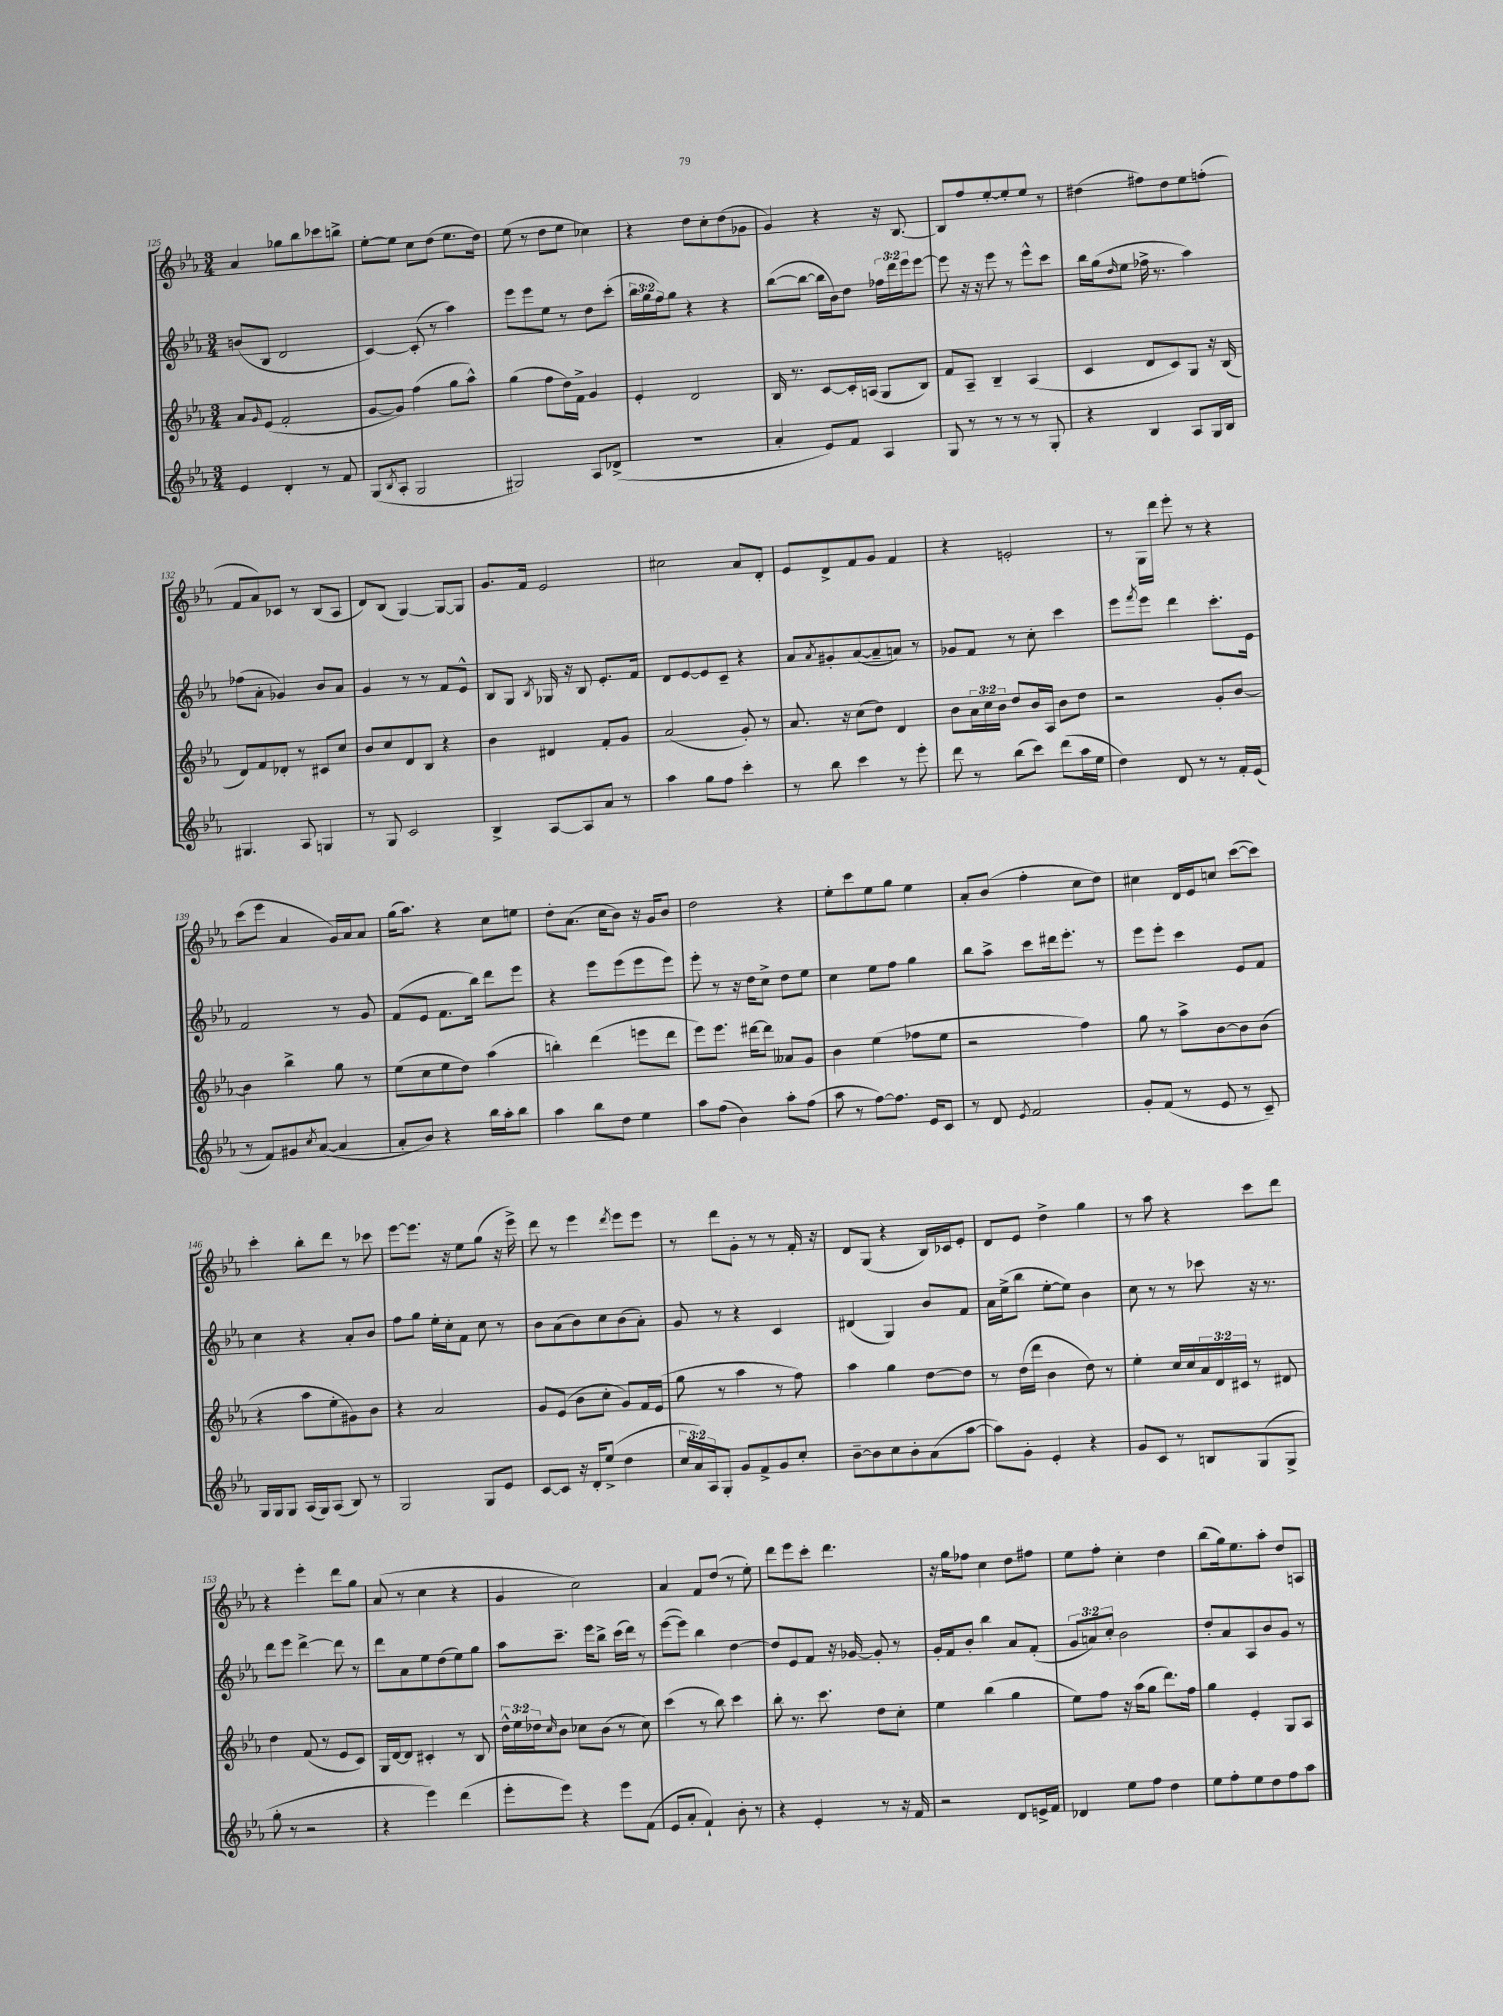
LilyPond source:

<<
\new StaffGroup <<
\new Staff = "s0" {
    \clef treble \key ees \major \numericTimeSignature \time 3/4
    aes'4 ges''8 bes''8 ces'''8 b''8-> |
    ees''8~-. ees''8 c''8 d''8( ees''8. d''16) |
    ees''8( r8 d''8 ees''8 ces''4) |
    r4 d''8 c''8-. d''8( ges'8 |
    g'4) r4 r16 bes8.~ |
    bes8 f''8 ees''8~-. ees''8-. ees''8 r8 |
    dis''4( fis''8) dis''8 ees''8 f''8-.( |
    f'8 aes'8) ces'8 r8 bes8( aes8 |
    d'8) bes8( g4~) g8~ g8 |
    g'8. f'16 ees'2 |
    cis''2 aes'8 d'8-. |
    ees'8 d'8-> f'8 g'8 f'4 |
    r4 e'2-. |
    r8 g16 d'''16 ees'''8-. r8 r4 |
    c'''8( ees'''8 aes'4 g'16) aes'16 aes'8 |
    g''16( aes''8.) r4 c''8 e''8 |
    d''8-. aes'8.( c''16 bes'8) r16 g'16 bes'8 |
    d''2 r4 |
    ees''8-. c'''8 ees''8 g''8 ees''4 |
    aes'8-. bes'8( f''4-. c''8 d''8) |
    cis''4 d'16 ees'16 c''8 c'''8~( c'''8) |
    c'''4-. bes''8-. d'''8 r8 ces'''8 |
    ees'''8~ ees'''8. r16 ees''8 g''8( r16 ees'''16->) |
    d'''8 r8 ees'''4 \acciaccatura { d'''8 } ees'''8 ees'''8 |
    r8 d'''8 g'8-. r8 r8 f'16-. r16 |
    d'8 g8( r4 bes16) ces'16 ees'8-. |
    d'8 ees'8 d''4-> g''4 |
    r8 aes''8 r4 c'''8 d'''8 |
    r4 ees'''4-. d'''8 g''8 |
    aes'8( r8 c''4 r4 |
    g'4 c''2) |
    aes'4 f'8 d''8( r8 ees''8-.) |
    d'''8 ees'''8 c'''8-. d'''4. |
    r16 g''16 fes''8 c''4 d''8 fis''8 |
    ees''8 f''8-. c''4-. d''4 |
    bes''8( g''16) ees''8. aes''8-. d''8 a8 \bar "|." |
}
\new Staff = "s1" {
    \clef treble \key ees \major \numericTimeSignature \time 3/4 \override Staff.TupletNumber.text = #tuplet-number::calc-fraction-text
    b'8( bes8 d'2 |
    c'4~) c'8-.( r8 aes''4) |
    ees'''8 ees'''8 ees''8 r8 d''8 c'''8-.( |
    \tuplet 3/2 { bes''16 g''16 f''16) } g''8 r4 r4 |
    bes''8~( bes''8~ bes''16 bes'16) d''8 \tuplet 3/2 { fes''16 d'''16 ees'''16 } ees'''8~ |
    ees'''8 r16 r16 ees'''8 r8 ees'''8-^ c'''8 |
    bes''16 g''16( \grace { d''16 } ees''8 fes''16-> r8. aes''4) |
    fes''8( aes'8-. ges'4) bes'8 aes'8 |
    g'4 r8 r8 f'8 ees'8-^ |
    bes8 g8 \acciaccatura { bes8 } ges16 r16 bes8 ees'8.-. f'16 |
    d'8 ees'8~ ees'8 c'8-- r4 |
    aes'8 \acciaccatura { aes'8 } gis'8-. aes'8~( aes'8-- a'8) r8 |
    ges'8 f'8 r8 c''8-. c'''4 |
    ees'''8 \acciaccatura { f'''8 } ees'''8 d'''4 c'''8.-. ees'16 |
    f'2 r8 g'8 |
    f'8( ees'8 f'8. bes''16) d'''8 ees'''8 |
    r4 ees'''8 ees'''8( ees'''8 ees'''8) |
    ees'''8-. r8 r16 d''16 c''8-> d''8 ees''8 |
    c''4 ees''8 f''8 g''4 |
    bes''8 aes''8-> c'''8 dis'''16 ees'''8.-. r8 |
    ees'''8 ees'''8-. c'''4 ees'8 f'8 |
    c''4 r4 aes'8-. bes'8 |
    f''8 g''8 ees''16-. c''16-. f'8 c''8 r8 |
    bes'8 aes'8( bes'8) c''8 bes'8( aes'8-.) |
    g'8 r8 r4 c'4 |
    dis'4( g4) bes'8 f'8 |
    aes'16 ees''16->( bes''8 ees''8~-. ees''8) bes'4 |
    c''8 r8 r8 ces'''8 r16 r8. |
    d'''8 ees'''8 d'''4~-> d'''8 r8 |
    d'''8 aes'8 ees''8 d''8( ees''8) g''8 |
    aes''8 c'''8.-- ees'''16 bes''8-> c'''16( d'''16) r8 |
    ees'''8~( ees'''8) bes''4 d''4~ |
    d''8 ees'8 f'8 r16 ges'16~ ges'8-. r8 |
    g'16-. f'16 bes'8-. bes''4 aes'8 f'8-.( |
    \tuplet 3/2 { g'8 a'8) c''8-. } bes'2 |
    d''8-. aes'8 aes8 bes'8 g'8 r8 \bar "|." |
}
\new Staff = "s2" {
    \clef treble \key ees \major \numericTimeSignature \time 3/4 \override Staff.TupletNumber.text = #tuplet-number::calc-fraction-text
    aes'8 \grace { g'16 } ees'8( f'2-. |
    g'8~ g'8) f''4( g''8 aes''8-^) |
    g''4( f''8 d''16) f'16-> g'4 |
    ees'4-. d'2 |
    bes16 r8. c'8~ c'16-. a16( g8 bes8) |
    f'8 aes8-- bes4-- aes4( |
    c'4 d'8 c'8) g8 r16 bes16( |
    d'8) f'8 des'8-. r8 cis'8 c''8 |
    bes'8 c''8 d'8 bes8 r4 |
    bes'4 dis'4 f'8-. g'8 |
    aes'2( g'8-.) r8 |
    aes'8. r16 c''8( d''8) d'4 |
    bes'8 \tuplet 3/2 { aes'16 c''16 bes'16 } d''8 bes'16 aes16 bes'8 d''8 |
    r2 g'8-. bes'8~ |
    bes'4 bes''4-> g''8 r8 |
    ees''8( c''8 ees''8 d''8) aes''4( |
    b''4-.) d'''4( e'''8 d'''8 |
    ees'''8) ees'''8. dis'''16~ dis'''8 aeses'8 g'8 |
    bes'4 ees''4( fes''8 ees''8 |
    r2 f''4) |
    g''8 r8 aes''8-> bes'8~ bes'8 bes'8( |
    r4 aes''8 ees''8-. gis'8) bes'8 |
    r4 aes'2 |
    g'8 ees'8( bes'8 c''8-. g'8) f'16 ees'16( |
    g''8 r8 aes''4 r8 f''8) |
    aes''4 g''4 d''8~ d''8 |
    r8 d''16( d'''16 bes'4 d''8) r8 |
    ees''4-. c''16 c''16 \tuplet 3/2 { aes'16 d'16 cis'16 } r8 dis'8 |
    d''4 f'8( r8 ees'8 c'8) |
    g16 d'16~ d'8 cis'4-. r8 bes8 |
    \tuplet 3/2 { d''16-^ ees''16 des''16 } \grace { c''16 } bes'8 ces''8 bes'8( r8 ces''8) |
    c'''4( r8 bes''8) c'''4 |
    bes''8-. r8. c'''8. d''8 c''8-. |
    ees''4 bes''4( g''4 |
    ees''8) f''8 r16 aes''16( g''8 d'''8.) f''16 |
    g''4 ees'4-. g8 aes8 \bar "|." |
}
\new Staff = "s3" {
    \clef treble \key ees \major \numericTimeSignature \time 3/4 \override Staff.TupletNumber.text = #tuplet-number::calc-fraction-text
    ees'4 d'4-. r8 f'8 |
    g8( \acciaccatura { bes8 } aes8-. g2 |
    gis2) aes8 des'8->( |
    R2. |
    aes'4-. ees'8) f'8 aes4 |
    g8 r8 r8 r8 r8 g8-. |
    r4 bes4 aes8 g16 bes16 |
    gis4. aes8 g4 |
    r8 g8 c'2 |
    bes4-> aes8~ aes8 aes'8 r8 |
    aes''4 g''8 f''8 c'''4-. |
    r8 bes''8 c'''4 r8 ees'''8-. |
    d'''8 r8 bes''8( c'''8) d'''8( aes''16 ees''16 |
    d''4) d'8 r8 r8 f'16-. ees'16( |
    r8 f'8) gis'8 \acciaccatura { c''8 } aes'8~( aes'4 |
    aes'8-. bes'8) r4 bes''16 aes''16-. bes''8 |
    aes''4 bes''8 d''8 ees''4 |
    aes''8 f''8( bes'4) aes''8-. f''8( |
    aes''8 r8 f''8~) f''8. ees'16 c'8 |
    r8 d'8 \acciaccatura { ees'8 } f'2 |
    g'8-. f'8( r8 ees'8 r8 c'8--) |
    g16 g16 g8 aes16( g16) aes8( bes8) r8 |
    g2 g8 ees'8 |
    c'8~ c'8 r16 d'16-. ees''8->( d''4 |
    \tuplet 3/2 { c''16 aes'16) aes16 } g8-. g'8 f'8-> g'8 c''8-. |
    bes'8~-- bes'8 c''8 bes'8-. aes'8( aes''8~ |
    aes''8) g'8-. ees'4-. r4 |
    g'8 c'8 r8 b8 g8( g8-> |
    g''8-. r8 r2 |
    r4 ees'''4) d'''4( |
    ees'''8-. ees'''8) r4 ees'''8 f'8( |
    ees'8 aes'8-. f'4-!) bes'8-. r8 |
    r4 ees'4-. r8 r16 f'16 |
    r2 d'8 e'16-> f'16 |
    des'4 ees''8 f''8 d''4 |
    ees''8 f''8-. ees''8 d''8 f''8 aes''8 \bar "|." |
}
>>
>>
\layout { \context { \Score currentBarNumber = #125 } }
